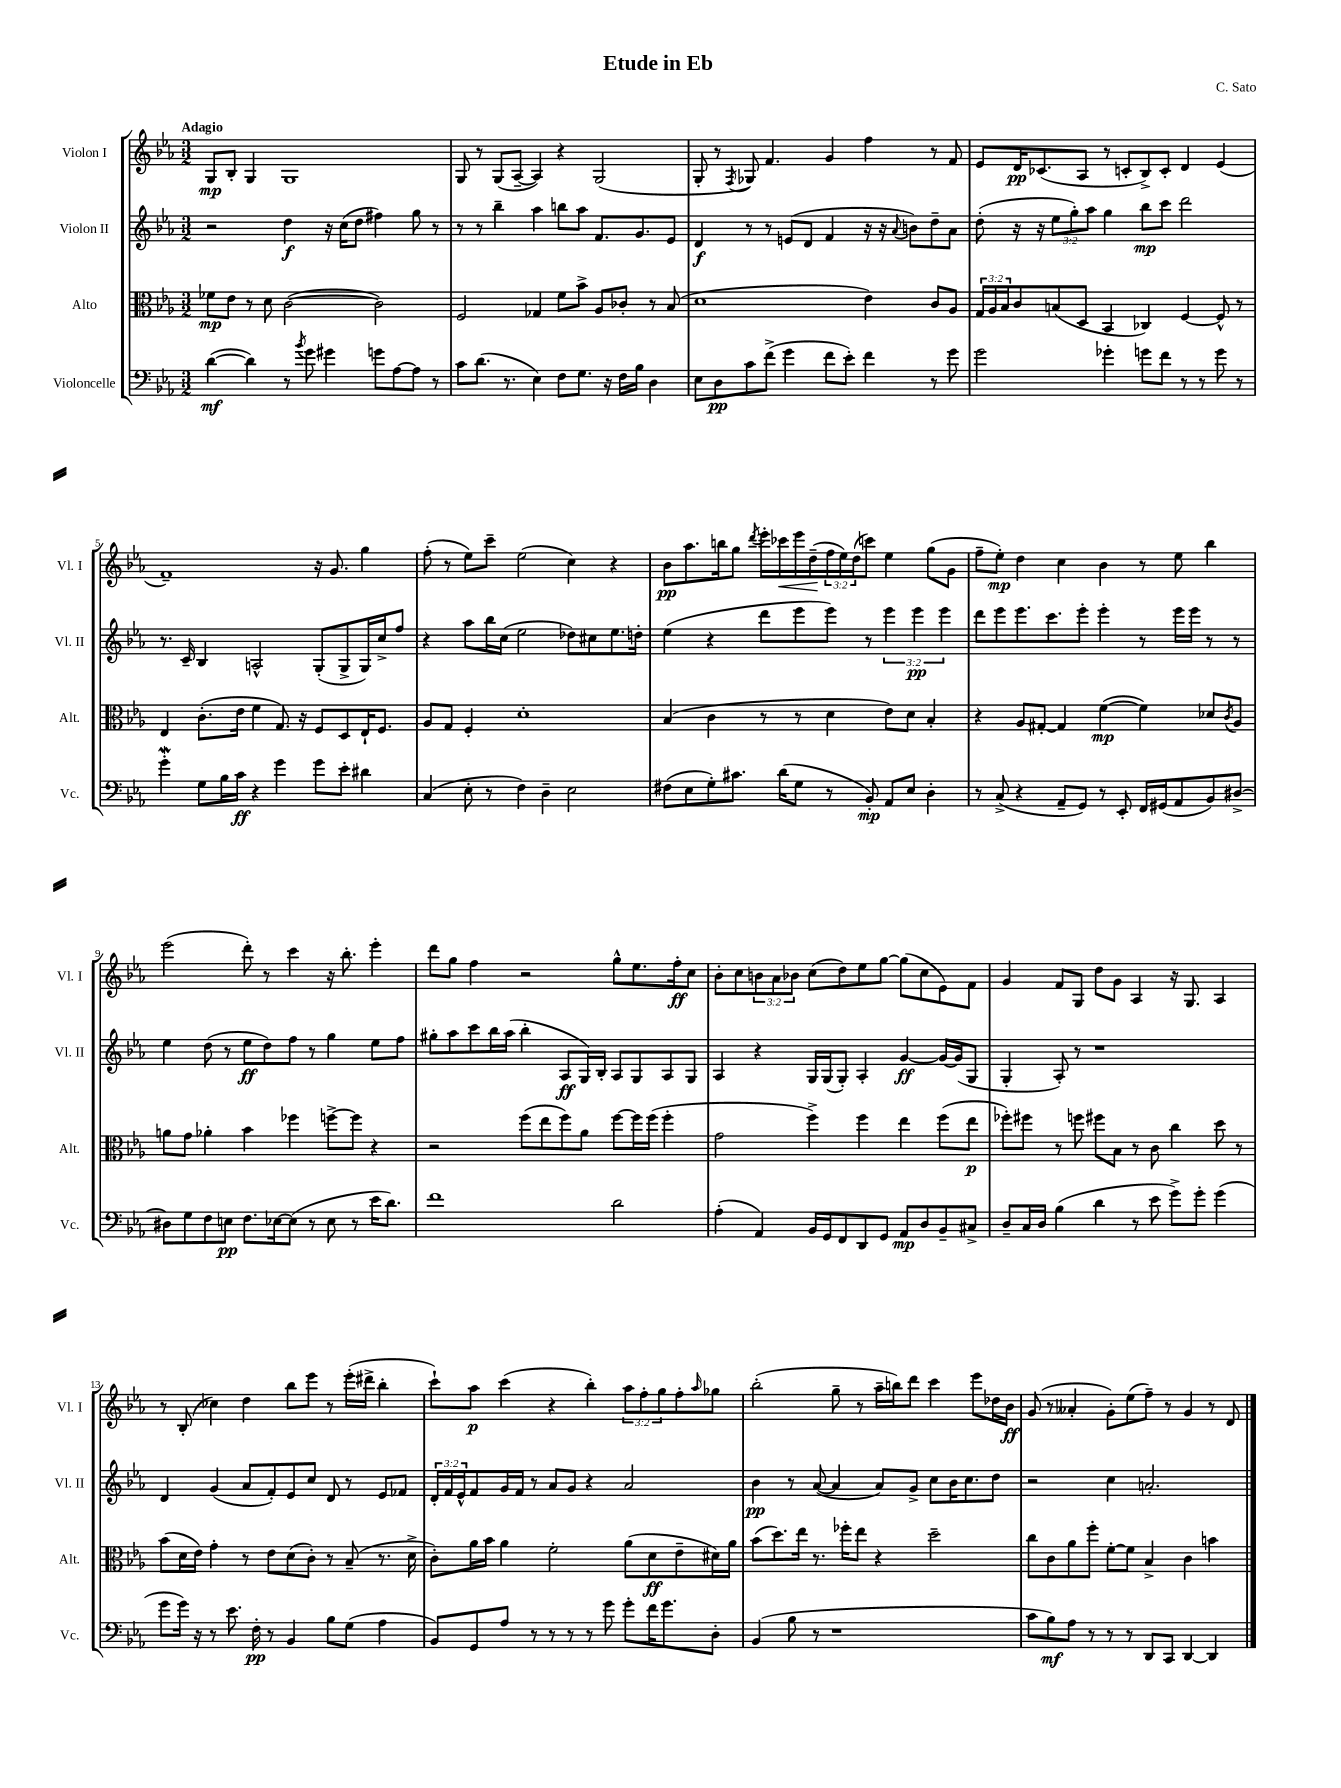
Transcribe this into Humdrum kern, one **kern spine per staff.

**kern	**kern	**kern	**kern
*staff4	*staff3	*staff2	*staff1
*clefF4	*clefC3	*clefG2	*clefG2
*k[b-e-a-]	*k[b-e-a-]	*k[b-e-a-]	*k[b-e-a-]
*M3/2	*M3/2	*M3/2	*M3/2
([4d	8f-	2r	8G
.	8e-	.	8B-'
4d])	8r	.	4G
.	8d	.	.
8r	([2c	4dd	1G
8qb-	.	.	.
8g	.	.	.
4g#	.	16r	.
.	.	(16cc	.
.	.	8dd	.
8g	2c])	4ff#)	.
[8A-	.	.	.
8A-]	.	8gg	.
8r	.	8r	.
=	=	=	=
8c	2F	8r	8G
(8.d	.	8r	8r
.	.	4bb-~	(8G
8.r	.	.	.
.	.	.	[8A-~
4E-)	4G-	4aa-	4A-])
8F	8f	8bb	4r
8.G	8b-^	8aa-	.
.	8A-	8.f	(2G
16r	.	.	.
16F	8c-'	.	.
16B-	.	8.g	.
4D	8r	.	.
.	(8B-	8e-	.
=	=	=	=
8E-	1d	4d	8G'
8D	.	.	8r
.	.	.	8qF
8c	.	8r	8G-)
(8f^	.	8r	4.f
4g	.	(8e	.
.	.	8d	.
8f	.	4f	4g
8e-')	.	.	.
4f	4e-)	16r	4ff
.	.	16r	.
.	.	8qqa-	.
.	.	8b)	.
8r	8c	8dd~	8r
8g	8A-	8a-	8f
=	=	=	=
2g	24G	(8dd'	8e-
.	24A-	.	.
.	24B-	.	.
.	8c	16r	16d
.	.	16r	(8.c-
.	(8B	12ee-	.
.	.	12gg')	.
.	8D	.	8A-
.	.	12aa-	.
4g-'	4BB-	4gg	8r
.	.	.	8c'
8g	4C-)	8bb-	8B-^)
8f	.	8ccc	8c'
8r	[4F	2ddd	4d
8r	.	.	.
8g	8F^^]	.	(4e-
8r	8r	.	.
=	=	=	=
4g'	4E-	8.r	1f~)
.	.	16c~	.
8G	(8.c'	4B-	.
16B-	.	.	.
16c	16e-	.	.
4r	4f	2A^^	.
4g	8.G)	.	.
.	16r	.	.
8g	8F	(8G'	16r
.	.	.	8.g
8e-'	8D	8G^	.
4d#	16E-`	16G)	4gg
.	8.F	16cc^	.
.	.	8ff	.
=	=	=	=
(4C	8A-	4r	(8ff'
.	8G	.	8r
8E-'	4F'	8aa-	8ee-)
8r	.	16bb-	8ccc~
.	.	(16cc	.
4F)	1d'	2ee-	(2ee-
4D~	.	.	.
2E-	.	8dd-)	4cc)
.	.	8cc#	.
.	.	8.ee-	4r
.	.	16dd'	.
=	=	=	=
(8F#	(4B-	(4ee-	8b-
8E-	.	.	8.aa-
8G')	4c	4r	.
.	.	.	16bb
8.c#	.	.	8gg
.	.	.	8qddd
.	8r	8ddd	16eee-'
(16d	.	.	16ccc-
8G	8r	8eee-	16eee-
.	.	.	(16dd~
8r	4d	8eee-)	24ff
.	.	.	24ee-)
.	.	.	(24dd
8BB-')	.	8r	8ccc)
8AA-	8e-)	6eee-	4ee-
8E-	8d	.	.
.	.	6eee-	.
4D'	4B-'	.	(8gg
.	.	6eee-	.
.	.	.	8g
=	=	=	=
8r	4r	8ddd	8ff~
(8C^	.	8eee-	8ee-')
4r	8A-	8.eee-	4dd
.	[8G#'	.	.
.	.	8.ccc	.
8AA-~	4G#]	.	4cc
8GG)	.	8eee-'	.
8r	([4f	4eee-'	4b-
8EE-'	.	.	.
16FF	4f])	8r	8r
(16GG#	.	.	.
8AA-	.	16eee-	8ee-
.	.	16eee-	.
8BB-)	8d-	8r	4bb-
.	8qc	.	.
[8D#^	8A-	8r	.
=	=	=	=
8D#]	8a	4ee-	(2eee-
8G	8g	.	.
8F	4a-'	(8dd	.
8E	.	8r	.
8.F	4b-	8ee-	8ddd')
.	.	8dd)	8r
[16E-	.	.	.
(8E-]	4ff-	8ff	4ccc
8r	.	8r	.
8E-	[8ff^	4gg	16r
.	.	.	8.bb-'
8r	8ff]	.	.
16e-	4r	8ee-	4eee-'
8.d)	.	.	.
.	.	8ff	.
=	=	=	=
1f	2r	8gg#'	8ddd
.	.	8aa-	8gg
.	.	8ccc	4ff
.	.	16bb-	.
.	.	(16aa-	.
.	(8ff	4bb-'	2r
.	8ee-	.	.
.	8ff)	8A-	.
.	8a-	16G)	.
.	.	16B-'	.
2d	[8ff	8A-	8gg^^
.	16ff]	8G	8.ee-
.	(16ff	.	.
.	4ff'	8A-	.
.	.	.	16ff'
.	.	8G	8cc
=	=	=	=
(4A-'	2g	4A-	8b-'
.	.	.	8cc
4AA-)	.	4r	12b
.	.	.	12a-
.	.	.	12b-
16BB-	4ff^)	16G	(8cc
16GG	.	(16G	.
8FF	.	8G')	8dd)
8DD	4ff	4A-'	8ee-
8GG	.	.	[8gg
8AA-	4ee-	[4g	(8gg]
8D	.	.	8cc
8BB-~	(8ff	16g_	8e-)
.	.	(16g]	.
8C#^	8ee-	8G	8f
=	=	=	=
8D~	8ff-')	4G'	4g
16C	8ff#	.	.
16D	.	.	.
(4B-	8r	8A-')	8f
.	8ff	8r	8G
4d	8ff#	1r	8dd
.	8B-	.	8g
8r	8r	.	4A-
8e-	8c	.	.
8g^)	4cc	.	16r
.	.	.	8.G
8g'	.	.	.
(4g	8dd	.	4A-
.	8r	.	.
=	=	=	=
8g	(8b-	4d	8r
16g)	16d	.	(8B-'
16r	16e-)	.	.
8r	4g'	(4g	4cc-)
8.e-	.	.	.
.	8r	8a-	4dd
16F'	.	.	.
8r	8e-	8f')	.
4BB-	(8d	8e-	8bb-
.	8c')	8cc	8eee-
8B-	8r	8d	8r
(8G	(8B-~	8r	(16eee-'
.	.	.	16ddd#^
4A-	8.r	8e-	4bb-'
.	.	8f-	.
.	16d^	.	.
=	=	=	=
8BB-)	8c')	24d'	8ccc`)
.	.	24f	.
.	.	24e-^^	.
8GG	16a-	8f	8aa-
.	16b-	.	.
8A-	4a-	16g	(4ccc
.	.	16f	.
8r	.	8r	.
8r	2f'	8a-	4r
8r	.	8g	.
8r	.	4r	4bb-')
8g	.	.	.
8g'	(8a-	2a-	12aa-
.	.	.	12ff'
16f	8d	.	.
.	.	.	12gg
8.g	.	.	.
.	8e-~	.	8ff'
.	.	.	16qqaa-
8D'	16d#)	.	8gg-
.	16a-	.	.
=	=	=	=
(4BB-	(8b-	4b-	(2bb-'
.	8.dd)	.	.
8B-	.	8r	.
.	16ee-	.	.
8r	8.r	([8a-	.
1r	.	4a-]	8gg~
.	16ff-'	.	.
.	8ee-	.	8r
.	4r	8a-)	16aa-~
.	.	.	16bb)
.	.	8g^	8ddd
.	2dd~	8cc	4ccc
.	.	16b-	.
.	.	8.cc	.
.	.	.	8eee-
.	.	8dd	16dd-
.	.	.	16b-
=	=	=	=
8c	8cc	2r	(8g
8B-)	8c	.	8r
8A-	8a-	.	4a--'
8r	8ff'	.	.
8r	[8f'	4cc	8g')
8r	8f]	.	(8ee-
8DD	4B-^	2.a'	8ff~)
8CC	.	.	8r
[4DD	4c	.	4g
4DD]	4b	.	8r
.	.	.	8d
==	==	==	==
*-	*-	*-	*-
